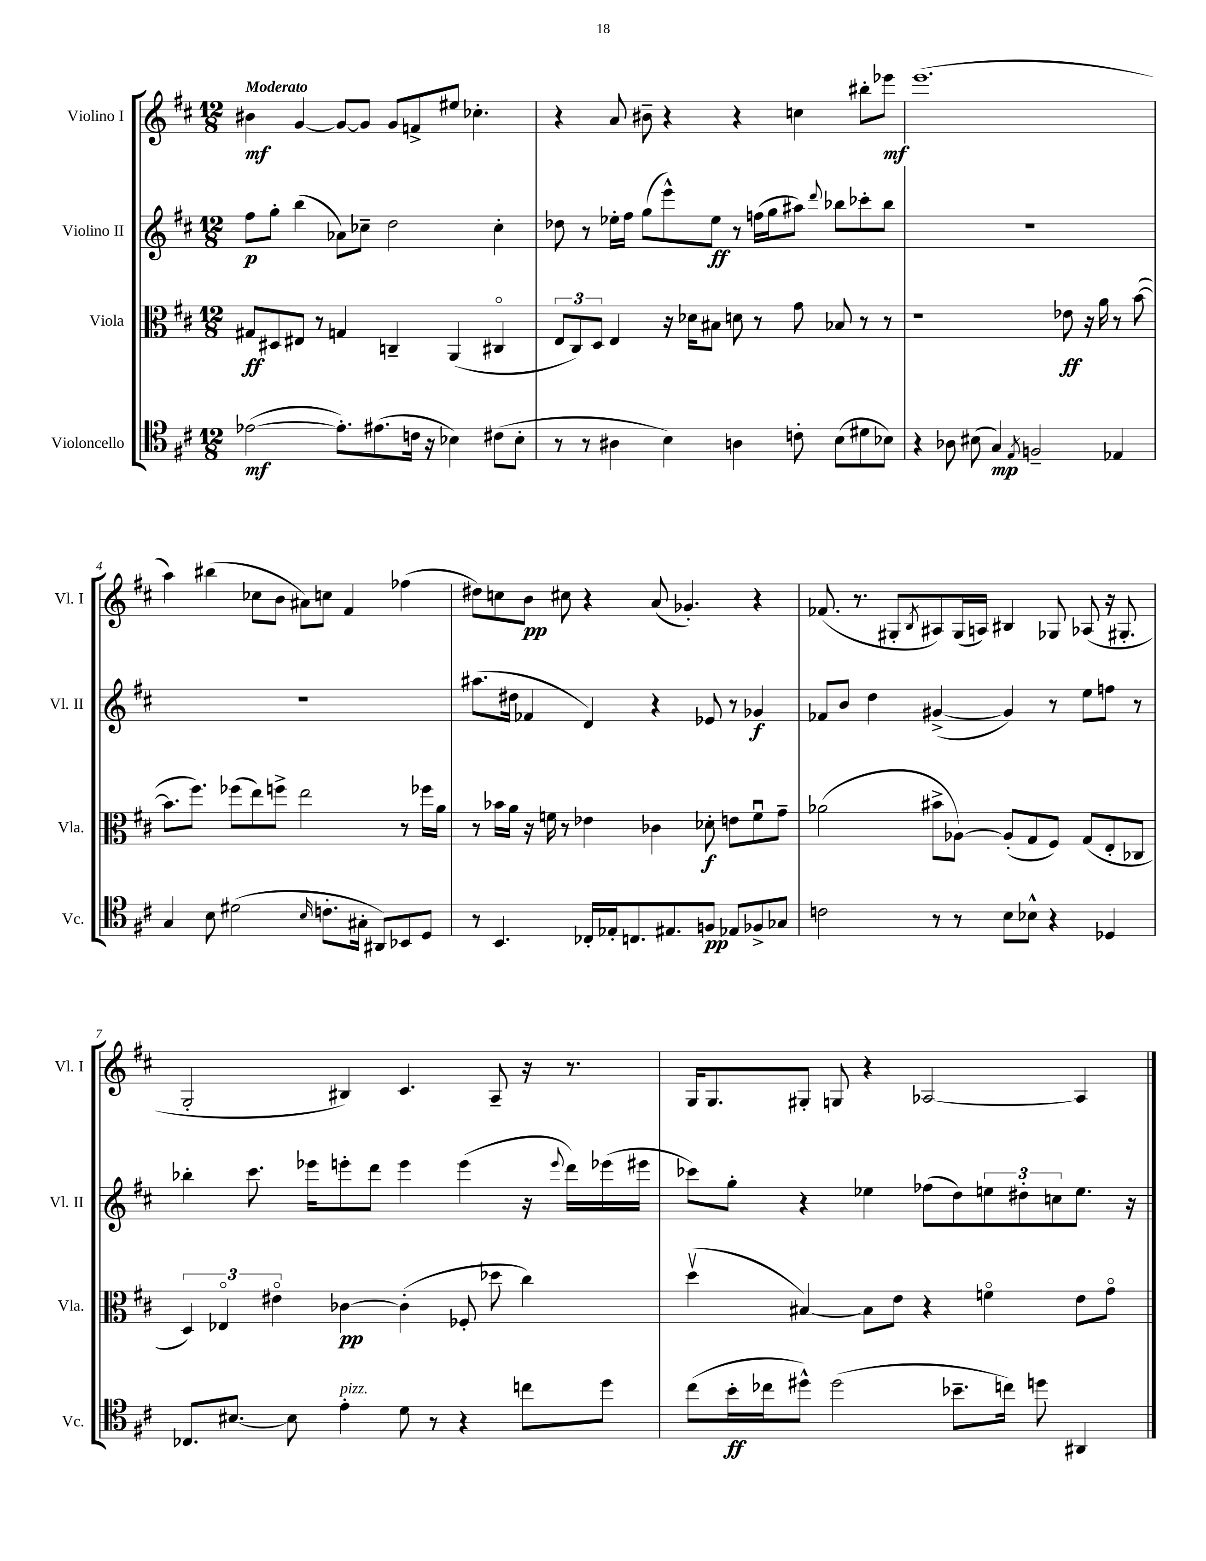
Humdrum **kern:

**kern	**kern	**kern	**kern
*staff4	*staff3	*staff2	*staff1
*clefC4	*clefC3	*clefG2	*clefG2
*k[f#c#]	*k[f#c#]	*k[f#c#]	*k[f#c#]
*M12/8	*M12/8	*M12/8	*M12/8
([2e-	8G#	8ff#	4b#
.	8D#	8gg'	.
.	8E#	(4bb	[4g
.	8r	.	.
8.e-'])	4G	8a-)	8g_
.	.	8cc-~	8g]
(8.e#	.	.	.
.	4C~	2dd	8g
16c	.	.	8f^
16r	.	.	.
4B-)	(4AA	.	8ee#
.	.	.	4.cc-'
(8c#	4C#o	4cc-'	.
8B-'	.	.	.
=	=	=	=
8r	12E	8dd-	4r
.	12C#)	.	.
8r	.	8r	.
.	12D	.	.
4A#	4E	16ee-'	8a
.	.	16ff#	.
.	.	(8gg	8b#~
4B)	16r	8eee^^)	4r
.	16d-	.	.
.	8B#	8ee-	.
4A	8d	8r	4r
.	8r	(16ff	.
.	.	16gg	.
8c'	8g	8aa#)	4cc
.	.	8qqddd	.
(8B	8B-	8bb-	.
8d#	8r	8ccc-'	8bb#'
8B-)	8r	8bb-	8eee-
=	=	=	=
4r	1r	1.r	(1.eee
8A-	.	.	.
(8B#	.	.	.
4G)	.	.	.
8qE	.	.	.
2F~	.	.	.
.	8e-	.	.
.	16r	.	.
.	16a	.	.
4E-	8r	.	.
.	([8b	.	.
=	=	=	=
4G	8.b]	1.r	4aa)
.	8.ff#)	.	.
8B	.	.	(4bb#
(2d#	(8ff-	.	.
.	8ee)	.	8cc-
.	8ff^	.	8b
.	2ee	.	8a#)
16qqB	.	.	.
8.c'	.	.	8cc
.	.	.	4f#
16G#'	.	.	.
8AA#)	.	.	.
8BB-	8r	.	(4ff-
8D	16ff-	.	.
.	16a	.	.
=	=	=	=
8r	8r	(8.aa#	8dd#)
4.BB	16b-	.	8cc
.	16a	16dd#	.
.	16r	4f-	8b
.	16f	.	.
.	8r	.	8cc#
16C-'	4e-	4d)	4r
16E-'	.	.	.
8.C	.	.	.
.	4c-	4r	(8a
8.E#	.	.	.
.	.	.	4.g-')
8F	8d-'	8e-	.
8E-	8e	8r	.
8F-^	8fu	4g-	4r
8G-	8g~	.	.
=	=	=	=
2c	(2a-	8f-	(8.f-
.	.	8b	.
.	.	.	8.r
.	.	4dd	.
.	.	.	8G#'
.	.	.	8qB
8r	8b#^	([4g#^	8A#)
8r	[8A-)	.	(16G#
.	.	.	16A)
8B	(8A-']	4g#])	4B#
8B-^^	8G	.	.
4r	8F#)	8r	8G-
.	(8G	8ee	(8A-
4D-	8E'	8ff	16r
.	.	.	8.G#'
.	8C-	8r	.
=	=	=	=
8.C-	6D)	4bb-'	2G'
.	6E-o	.	.
[8.B#	.	.	.
.	.	8.ccc#	.
.	6e#o	.	.
8B#]	.	.	.
.	.	16eee-	.
4e'	[4c-	8eee'	4B#)
.	.	8ddd	.
8d	(4c-']	4eee	4.c#
8r	.	.	.
4r	8F-'	(4eee	.
.	8dd-	.	8A~
8cc	4cc#)	16r	16r
.	.	8qqeee	.
.	.	16ddd)	8.r
8dd	.	(16eee-	.
.	.	16eee#	.
=	=	=	=
(8cc#	(4ddv	8ccc-)	16G
.	.	.	8.G
16b'	.	8gg'	.
16cc-	.	.	.
8dd#^^)	[4B#)	4r	8G#'
(2dd#	.	.	8G
.	8B#]	4ee-	4r
.	8e	.	.
.	4r	(8ff-	[2A-
8.b-~	.	8dd)	.
.	4fo	12ee	.
16cc)	.	.	.
.	.	12dd#'	.
8dd	.	.	.
.	.	12cc	.
4AA#	8e	8.ee	4A-]
.	8go	.	.
.	.	16r	.
==	==	==	==
*-	*-	*-	*-
